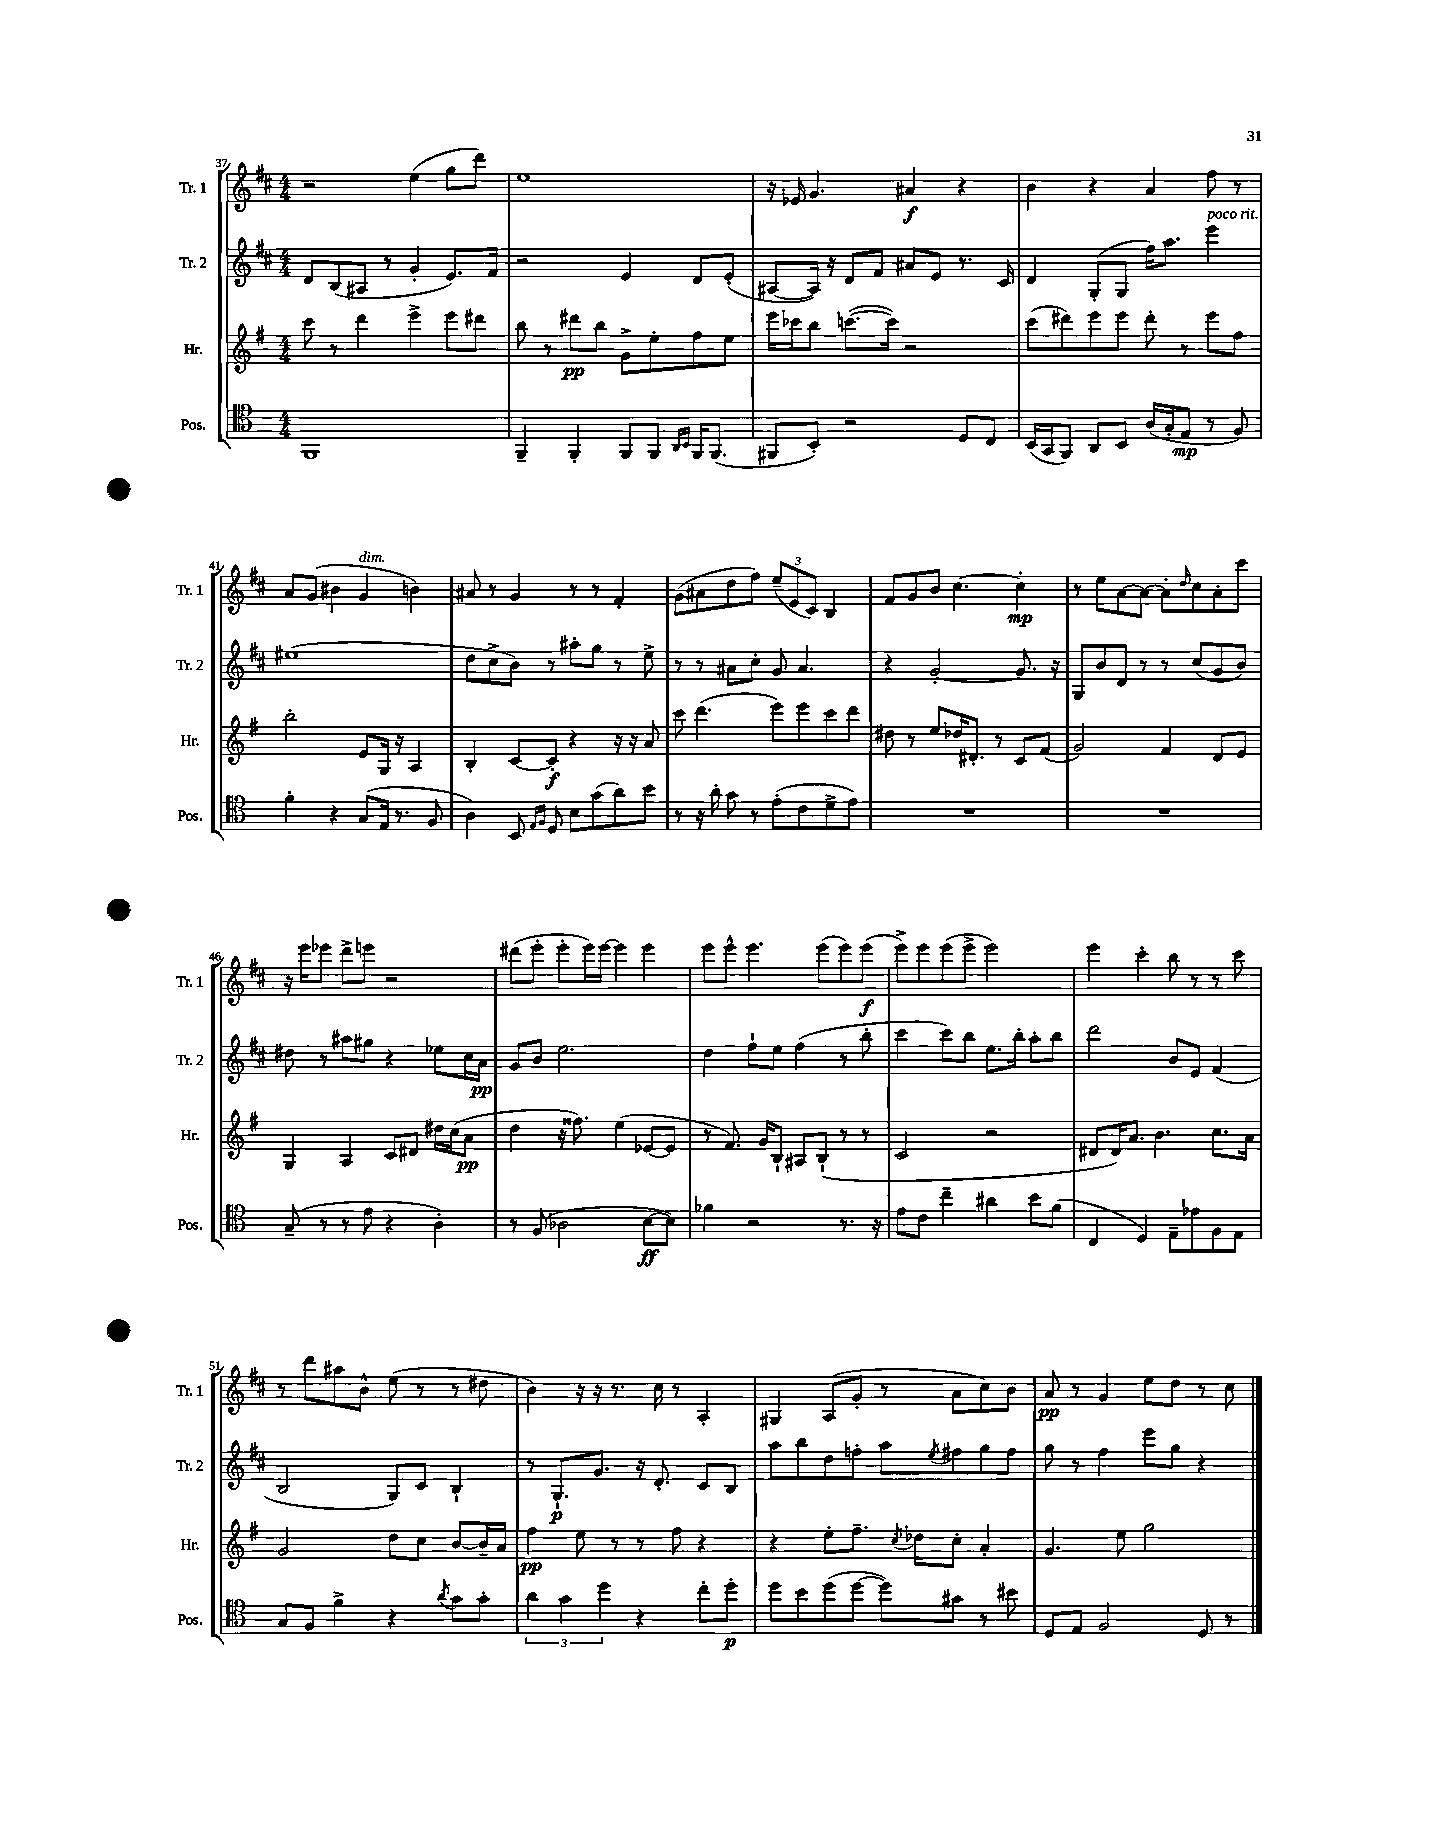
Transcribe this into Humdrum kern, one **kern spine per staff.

**kern	**dynam	**kern	**dynam	**kern	**dynam	**kern	**dynam
*part4	*part4	*part3	*part3	*part2	*part2	*part1	*part1
*staff4	*staff4	*staff3	*staff3	*staff2	*staff2	*staff1	*staff1
*I"Pos.	*	*I"Hr.	*	*I"Tr. 2	*	*I"Tr. 1	*
*I'Pos.	*	*I'Hr.	*	*I'Tr. 2	*	*I'Tr. 1	*
*clefC4	*	*clefG2	*	*clefG2	*	*clefG2	*
*k[]	*	*k[f#]	*	*k[f#c#]	*	*k[f#c#]	*
*M4/4	*	*M4/4	*	*M4/4	*	*M4/4	*
=37	=37	=37	=37	=37	=37	=37	=37
1FF	.	8ccc\	.	8d/L	.	2r	.
.	.	8r	.	(8B/	.	.	.
.	.	4ddd\	.	8A#X/J	.	.	.
.	.	.	.	8r	.	.	.
.	.	4eee^\	.	4g'/	.	(4ee\	.
.	.	8eee\L	.	8.e/L)	.	8gg\L	.
.	.	8ddd#X\J	.	.	.	8ddd\J)	.
.	.	.	.	16f#/Jk	.	.	.
=38	=38	=38	=38	=38	=38	=38	=38
4FF~/	.	8bb\	.	2r	.	1ee	.
.	.	8r	.	.	.	.	.
4FF'/	.	8ddd#X\L	pp	.	.	.	.
.	.	8bb\J	.	.	.	.	.
8FF/L	.	8g^\L	.	4e/	.	.	.
8FF/J	.	8ee'\	.	.	.	.	.
16qqAA/LL	.	.	.	.	.	.	.
16qqBB/JJ	.	.	.	.	.	.	.
16FF/KL	.	8ff#\	.	8d/L	.	.	.
(8.FF/J	.	.	.	.	.	.	.
.	.	8ee\J	.	(8e'/J	.	.	.
=39	=39	=39	=39	=39	=39	=39	=39
8FF#X/L	.	16eee\LL	.	[8A#X/L	.	16r	.
.	.	16ccc-X\J	.	.	.	16e-X/	.
8BB'/J)	.	8bb\J	.	16A#/Jk])	.	4.g/	.
.	.	.	.	16r	.	.	.
2r	.	([8.cccn\L	.	8d/L	.	.	.
.	.	.	.	8f#/J	.	.	.
.	.	16ccc\Jk])	.	.	.	.	.
.	.	2r	.	8a#X/L	.	4a#X/	f
.	.	.	.	8e/J	.	.	.
8D/L	.	.	.	8.r	.	4r	.
8C/J	.	.	.	.	.	.	.
.	.	.	.	16c#/	.	.	.
=40	=40	=40	=40	=40	=40	=40	=40
(16BB/LL	.	(8ccc\L	.	4d/	.	4b\	.
16GG/J	.	.	.	.	.	.	.
8FF/J)	.	8ddd#X\)	.	.	.	.	.
8AA/L	.	8eee\	.	(8G'/L	.	4r	.
8BB/J	.	8eee\J	.	8G/J	.	.	.
(16A/LL	.	8ddd#'\	.	16ff#\KL)	.	4a/	.
16G'/J	.	.	.	8.aa\J	.	.	.
8E/J	mp	8r	.	.	.	.	.
!	!	!	!	!LO:TX:a:i:t=poco rit.	!	!	!
8r	.	8eee\L	.	4eee\	.	8ff#\	.
8F/)	.	8ff#\J	.	.	.	8r	.
!!LO:LB:g=z
=41	=41	=41	=41	=41	=41	=41	=41
4f'\	.	2bb'\	.	(1ee#X	.	8a/L	.
.	.	.	.	.	.	(8g/J	.
4r	.	.	.	.	.	4b#X\	.
!	!	!	!	!	!	!LO:TX:a:i:t=dim.	!
(8G/L	.	8e/L	.	.	.	4g/	.
16E/Jk	.	16G/Jk	.	.	.	.	.
8.r	.	16r	.	.	.	.	.
.	.	4A/	.	.	.	4bn\)	.
8F/	.	.	.	.	.	.	.
=42	=42	=42	=42	=42	=42	=42	=42
4A\)	.	4B'/	.	8dd\L	.	8a#X/	.
.	.	.	.	8cc#^\	.	8r	.
8BB/	.	[8c/L	.	8b\J)	.	4g/	.
16qqE/LL	.	.	.	.	.	.	.
16qqF/JJ	.	.	.	.	.	.	.
8D/	.	8c'/J]	f	8r	.	.	.
8B\L	.	4r	.	8aa#X'\L	.	8r	.
(8g\	.	.	.	8gg\J	.	8r	.
8a\)	.	16r	.	8r	.	4f#'/	.
.	.	16r	.	.	.	.	.
8b\J	.	8a/	.	8ee^\	.	.	.
=43	=43	=43	=43	=43	=43	=43	=43
8r	.	8ccc\	.	8r	.	(8g\L	.
16r	.	(4.ddd\	.	8r	.	8a#X\	.
16a'\	.	.	.	.	.	.	.
8g\	.	.	.	8a#X\L	.	8dd\	.
8r	.	.	.	8cc#'\J	.	8ff#\J)	.
(8e'\L	.	8eee\L)	.	8g/	.	(12ee~/L	.
.	.	.	.	.	.	12e/	.
8c\	.	8eee\	.	4.a#/	.	.	.
.	.	.	.	.	.	12c#/J)	.
8d^\	.	8ccc\	.	.	.	4B/	.
8e\J)	.	8ddd\J	.	.	.	.	.
=44	=44	=44	=44	=44	=44	=44	=44
1r	.	8dd#X\	.	4r	.	8f#/L	.
.	.	8r	.	.	.	8g/	.
.	.	8ee/L	.	[2g'/	.	8b/J	.
.	.	16dd-X/K	.	.	.	[4.cc#\	.
.	.	8.d#X'/J	.	.	.	.	.
.	.	8r	.	.	.	.	.
.	.	8c/L	.	8.g/]	.	4cc#'\]	mp
.	.	(8f#/J	.	.	.	.	.
.	.	.	.	16r	.	.	.
=45	=45	=45	=45	=45	=45	=45	=45
1r	.	2g/)	.	8G/L	.	8r	.
.	.	.	.	8b/	.	8ee\L	.
.	.	.	.	8d/J	.	[8a\	.
.	.	.	.	8r	.	8a\J_	.
.	.	4f#/	.	8r	.	8a'\L]	.
.	.	.	.	.	.	16qqdd/	.
.	.	.	.	(8cc#/L	.	8cc#\	.
.	.	8d/L	.	8g/	.	8a'\	.
.	.	8e/J	.	8b/J)	.	8ccc#\J	.
!!LO:LB:g=z
=46	=46	=46	=46	=46	=46	=46	=46
(8G~/	.	4G/	.	8dd#X\	.	16r	.
.	.	.	.	.	.	16eee\KL	.
8r	.	.	.	8r	.	8eee-X\J	.
8r	.	4A/	.	8aa#X\L	.	8ddd^\L	.
8e\	.	.	.	8gg#X\J	.	8eeen\J	.
4r	.	8c/L	.	4r	.	2r	.
.	.	8d#X/J	.	.	.	.	.
4A'\)	.	16dd#X\LL	.	8ee-X\L	.	.	.
.	.	(16cc\J	.	.	.	.	.
.	.	8a\J	pp	16cc#\L	.	.	.
.	.	.	.	16a\JJ	pp	.	.
=47	=47	=47	=47	=47	=47	=47	=47
8r	.	4dd\	.	8g/L	.	(8ddd#X\L	.
(8F/	.	.	.	8b/J	.	8eee'\J	.
2A-X\	.	16r	.	2.ee\	.	8eee'\L	.
.	.	8.ff##X\)	.	.	.	.	.
.	.	.	.	.	.	16eee\L)	.
.	.	.	.	.	.	[16eee\JJ	.
.	.	(4ee\	.	.	.	4eee\]	.
[8B\L	ff	[8e-X/L	.	.	.	4eee\	.
8B\J])	.	8e-/J]	.	.	.	.	.
=48	=48	=48	=48	=48	=48	=48	=48
4f-X\	.	8r	.	4dd\	.	8eee\L	.
.	.	8.f#/)	.	.	.	8eee^^\J	.
2r	.	.	.	8ff#`\L	.	4.eee\	.
.	.	16g/KL	.	.	.	.	.
.	.	8B`/J	.	8ee\J	.	.	.
.	.	8A#X/L	.	(4ff#\	.	.	.
.	.	(8B`/J	.	.	.	(8eee\L	.
8.r	.	8r	.	8r	.	8eee\)	.
.	.	8r	.	8bb'\	.	(8eee\J	f
16r	.	.	.	.	.	.	.
=49	=49	=49	=49	=49	=49	=49	=49
8e\L	.	2c/	.	4ccc#\	.	8eee^\L)	.
8c\J	.	.	.	.	.	8eee\	.
4cc~\	.	.	.	8ccc#\L)	.	(8eee\	.
.	.	.	.	8bb\J	.	8eee^\J	.
4a#X\	.	2r	.	8.ee\L	.	2eee\)	.
.	.	.	.	16bb'\Jk	.	.	.
8b\L	.	.	.	8aa'\L	.	.	.
(8f\J	.	.	.	8bb\J	.	.	.
=50	=50	=50	=50	=50	=50	=50	=50
4C/	.	8d#X/L	.	2ddd\	.	4eee\	.
.	.	16d#/K)	.	.	.	.	.
.	.	8.a/J	.	.	.	.	.
4D/)	.	.	.	.	.	4ccc#'\	.
.	.	4.b\	.	.	.	.	.
8E~\L	.	.	.	8b/L	.	8bb\	.
8e-X\	.	.	.	8e/J	.	8r	.
8F\	.	8.cc\L	.	(4f#/	.	8r	.
8E\J	.	.	.	.	.	8ccc#\	.
.	.	16a\Jk	.	.	.	.	.
!!LO:LB:g=z
=51	=51	=51	=51	=51	=51	=51	=51
8G/L	.	2g/	.	2B/	.	8r	.
8F/J	.	.	.	.	.	8ddd\L	.
4f^\	.	.	.	.	.	8aa#X\	.
.	.	.	.	.	.	8b^^\J	.
4r	.	8dd\L	.	8G/L)	.	(8ee\	.
.	.	8cc\J	.	8c#/J	.	8r	.
8qa/	.	.	.	.	.	.	.
8g\L	.	[8b/L	.	4B`/	.	8r	.
8g'\J	.	16b~/L]	.	.	.	8dd#X\	.
.	.	16a/JJ	.	.	.	.	.
=52	=52	=52	=52	=52	=52	=52	=52
6a\	.	4ff#\	pp	8r	.	4b\)	.
.	.	.	.	8.G`/L	p	.	.
6g\	.	.	.	.	.	.	.
.	.	8ee\	.	.	.	16r	.
.	.	.	.	8.g/J	.	16r	.
6dd\	.	.	.	.	.	.	.
.	.	8r	.	.	.	8.r	.
4r	.	8r	.	16r	.	.	.
.	.	.	.	8.d'/	.	16cc#\	.
.	.	8ff#\	.	.	.	8r	.
8cc'\L	.	4r	.	8c#/L	.	4A'/	.
8dd'\J	p	.	.	8B/J	.	.	.
=53	=53	=53	=53	=53	=53	=53	=53
8dd\L	.	4r	.	8aa\L	.	4G#X/	.
8b\	.	.	.	8bb\	.	.	.
(8dd\	.	8ee'\L	.	8dd\	.	(8A/L	.
[8dd\J	.	8.ff#~\J	.	8ffn'\J	.	8g'/J	.
8dd\L])	.	.	.	8aa\L	.	8r	.
.	.	8qcc/	.	.	.	.	.
.	.	16dd-X\KL	.	.	.	.	.
.	.	.	.	8qee/	.	.	.
8g#X\J	.	8cc'\J	.	8ff#X\	.	8a\L	.
8r	.	4a'/	.	8gg\	.	8cc#\)	.
8b#X\	.	.	.	8ff#\J	.	8b\J	.
=54	=54	=54	=54	=54	=54	=54	=54
8D/L	.	4.g/	.	8gg\	.	8a/	pp
8E/J	.	.	.	8r	.	8r	.
2F/	.	.	.	4ff#\	.	4g/	.
.	.	8ee\	.	.	.	.	.
.	.	2gg\	.	8eee\L	.	8ee\L	.
.	.	.	.	8gg\J	.	8dd\J	.
8D/	.	.	.	4r	.	8r	.
8r	.	.	.	.	.	8cc#\	.
==	==	==	==	==	==	==	==
*-	*-	*-	*-	*-	*-	*-	*-
